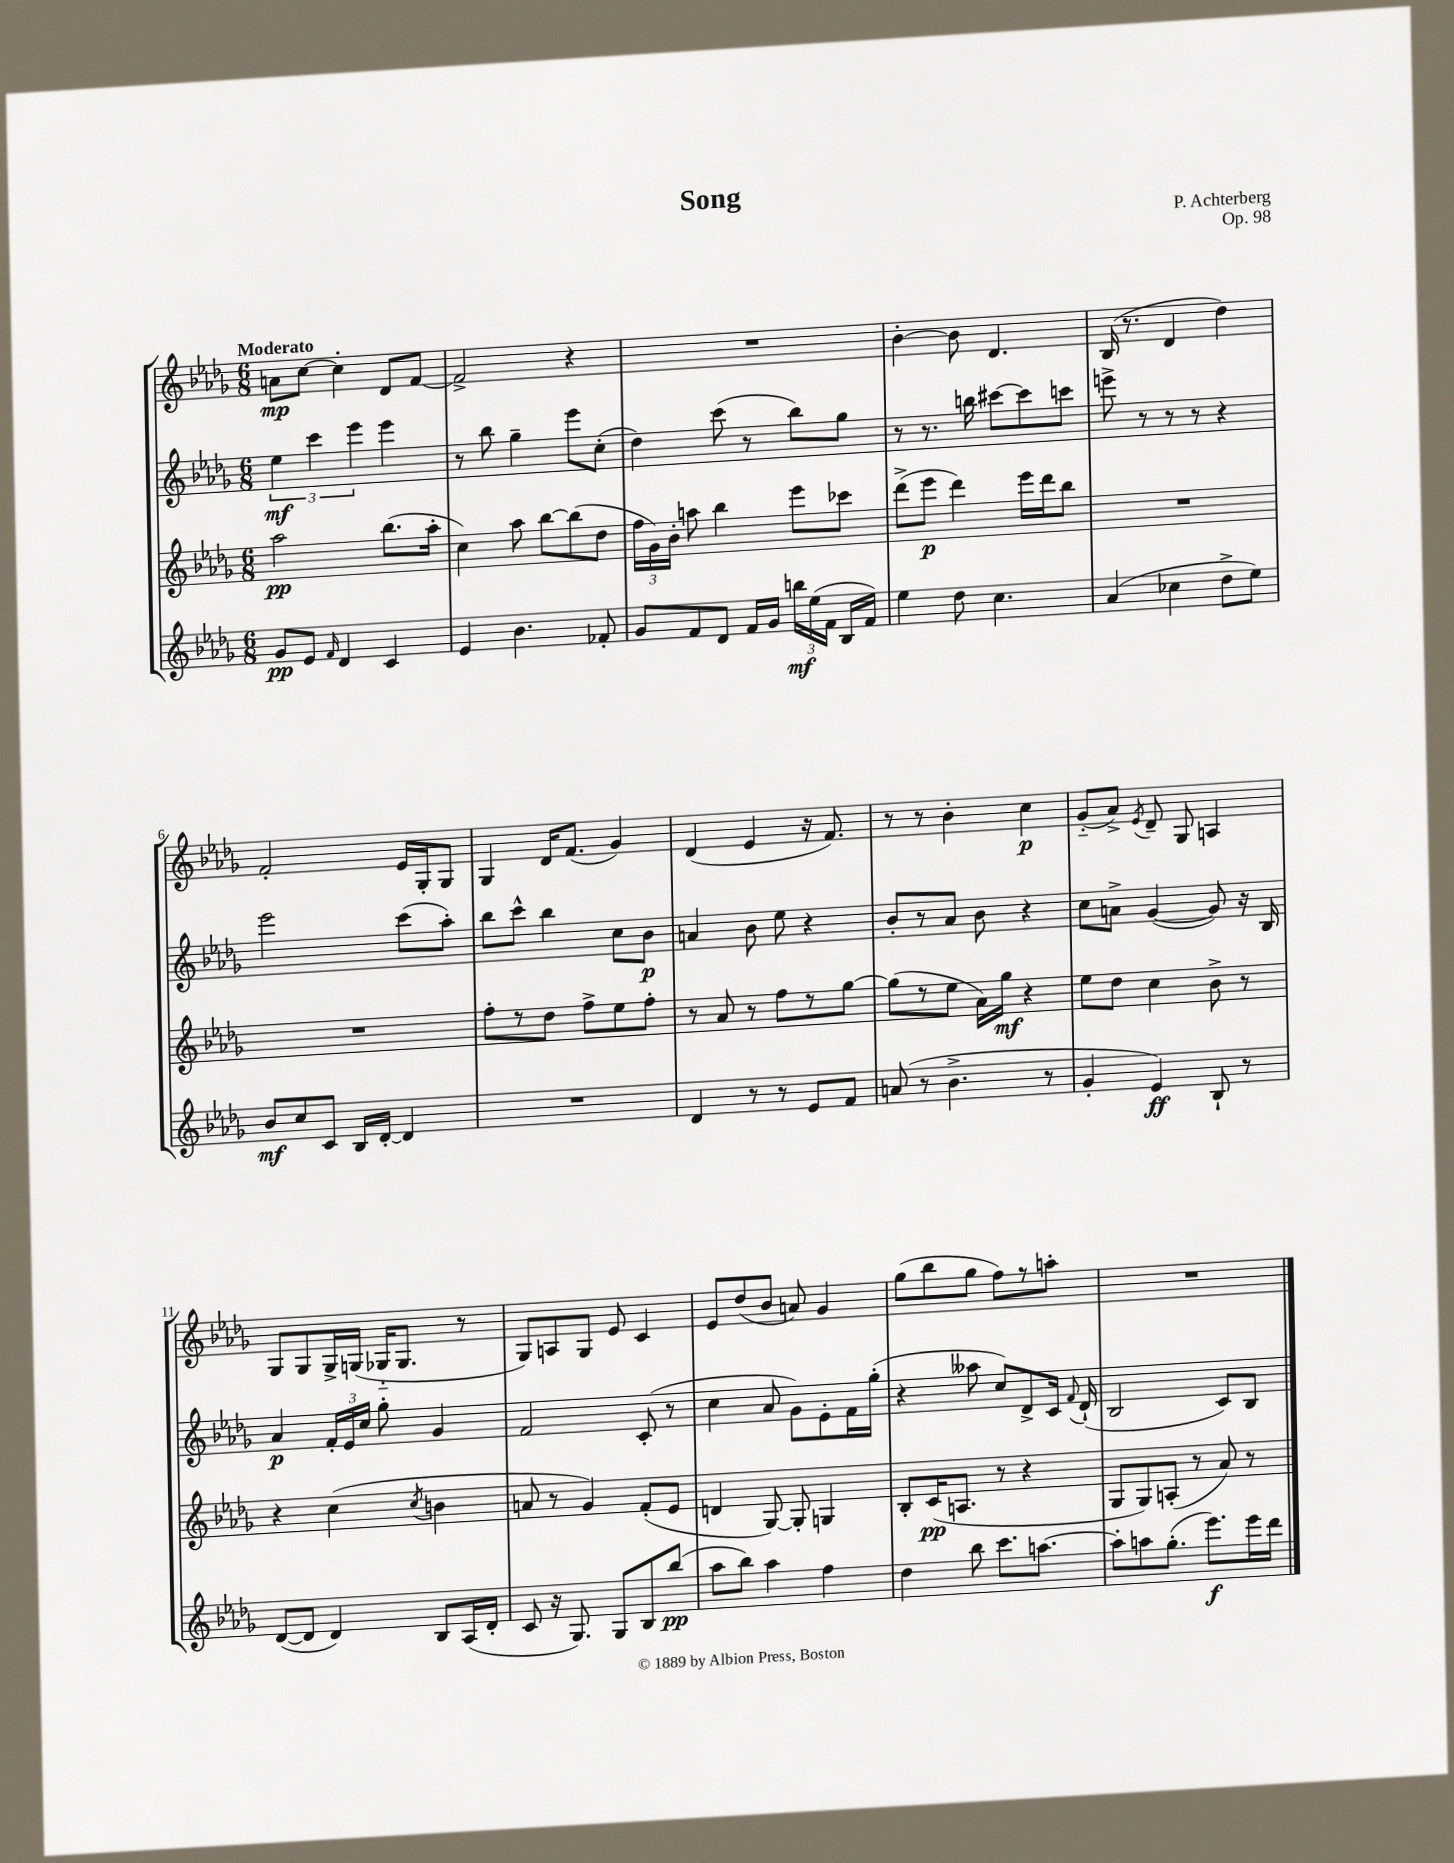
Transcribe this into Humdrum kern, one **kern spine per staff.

**kern	**kern	**kern	**kern
*staff4	*staff3	*staff2	*staff1
*clefG2	*clefG2	*clefG2	*clefG2
*k[b-e-a-d-g-]	*k[b-e-a-d-g-]	*k[b-e-a-d-g-]	*k[b-e-a-d-g-]
*M6/8	*M6/8	*M6/8	*M6/8
8g-	2aa-	6ee-	8a
8e-	.	.	[8cc
.	.	6ccc	.
16qqf	.	.	.
4d-	.	.	4cc']
.	.	6eee-	.
4c	(8.bb-	4eee-	8d-
.	.	.	[8f
.	16aa-'	.	.
=	=	=	=
4e-	4cc)	8r	2f^]
.	.	8bb-	.
4.b-	8aa-	4gg-~	.
.	[8bb-	.	.
.	(8bb-]	8eee-	4r
8f-'	8dd-	(8cc'	.
=	=	=	=
8g-	24ff	4dd-)	2.r
.	24g-)	.	.
.	24b-'	.	.
8f	8aa	.	.
8d-	4bb-	(8ccc	.
16f	.	8r	.
16g-	.	.	.
24bb	8eee-	8bb-)	.
(24ee-	.	.	.
24f	.	.	.
16B-	8ccc-	8gg-	.
16f)	.	.	.
=	=	=	=
4ee-	(8ddd-^	8r	[4b-'
.	8eee-	8.r	.
8dd-	4ddd-)	.	8b-]
.	.	16bb	.
4.cc	.	[8ccc#	4.d-
.	16eee-	8ccc#]	.
.	16ddd-	.	.
.	8bb-	8ccc	.
=	=	=	=
(4a-	2.r	8eee^	(16B-
.	.	.	8.r
.	.	8r	.
4cc-	.	8r	4d-
.	.	8r	.
8dd-^	.	4r	4dd-)
8ee-)	.	.	.
=	=	=	=
8b-	2.r	2eee-	2f'
8cc	.	.	.
8c	.	.	.
16B-	.	.	.
[16d-'	.	.	.
4d-]	.	(8ccc	16e-
.	.	.	16G-'
.	.	8aa-')	8G-
=	=	=	=
2.r	8ff'	8bb-	4G-
.	8r	8ccc^^	.
.	8dd-	4bb-	16d-
.	.	.	(8.f
.	8ff^	.	.
.	8ee-	8cc	4g-)
.	8ff'	8b-	.
=	=	=	=
4d-	8r	4a	(4d-
.	8a-	.	.
8r	8r	8b-	4e-
8r	8ff	8ee-	.
8e-	8r	4r	16r
.	.	.	8.f)
8f	[8gg-	.	.
=	=	=	=
(8a	(8gg-]	8b-'	8r
8r	8r	8r	8r
4.b-^	8ee-	8a-	4b-'
.	16a-)	8b-	.
.	16gg-	.	.
.	4r	4r	4cc
8r	.	.	.
=	=	=	=
4g-'	8ee-	8cc	(8g-'~
.	8dd-	8a^	8a-^)
.	.	.	8qe-
4e-)	4cc	([4g-	8d-~
.	.	.	8G-
8B-`	8b-^	8g-])	4A
8r	8r	16r	.
.	.	16B-	.
=	=	=	=
([8d-	4r	4a-	8G-
8d-]	.	.	8G-
4d-)	(4cc	24f'	16G-^
.	.	24e-	.
.	.	.	(16G
.	.	24cc	.
.	.	8gg-'	16G-'~
.	.	.	8.G-
.	8qcc	.	.
8B-	4b	4g-	.
(16A-	.	.	8r
16d-'	.	.	.
=	=	=	=
8c	8a	2f	8G-)
16r	8r	.	8A
8.G-)	.	.	.
.	4g-)	.	8G-
8G-	.	.	8e-
8B-	(8f'	(8c'	4c
(8bb-	8e-	8r	.
=	=	=	=
8aa-	4d	4cc	8e-
8bb-)	.	.	(8dd-
4aa-	[8G-)	8a-	8b-
.	8G-']	8g-)	8a)
4ff	4G	8e-'	4g-
.	.	16f	.
.	.	(16gg-'	.
=	=	=	=
4dd-	8B-'	4r	(8gg-
.	(16c	.	8bb-
.	8.A	.	.
8bb-	.	8aa--	8gg-
8.ccc	8r	8cc)	8ff)
.	4r	8d-^	8r
[8.aa	.	.	.
.	.	16c	8aa'
.	.	8qqf	.
.	.	(16d-`	.
=	=	=	=
8aa']	8G-	2B-	2.r
8aa	8G-)	.	.
(8.gg-'	(8A'	.	.
.	8r	.	.
8.eee-)	.	.	.
.	8a-)	8c)	.
16eee-	8r	8B-	.
16ddd-	.	.	.
==	==	==	==
*-	*-	*-	*-
